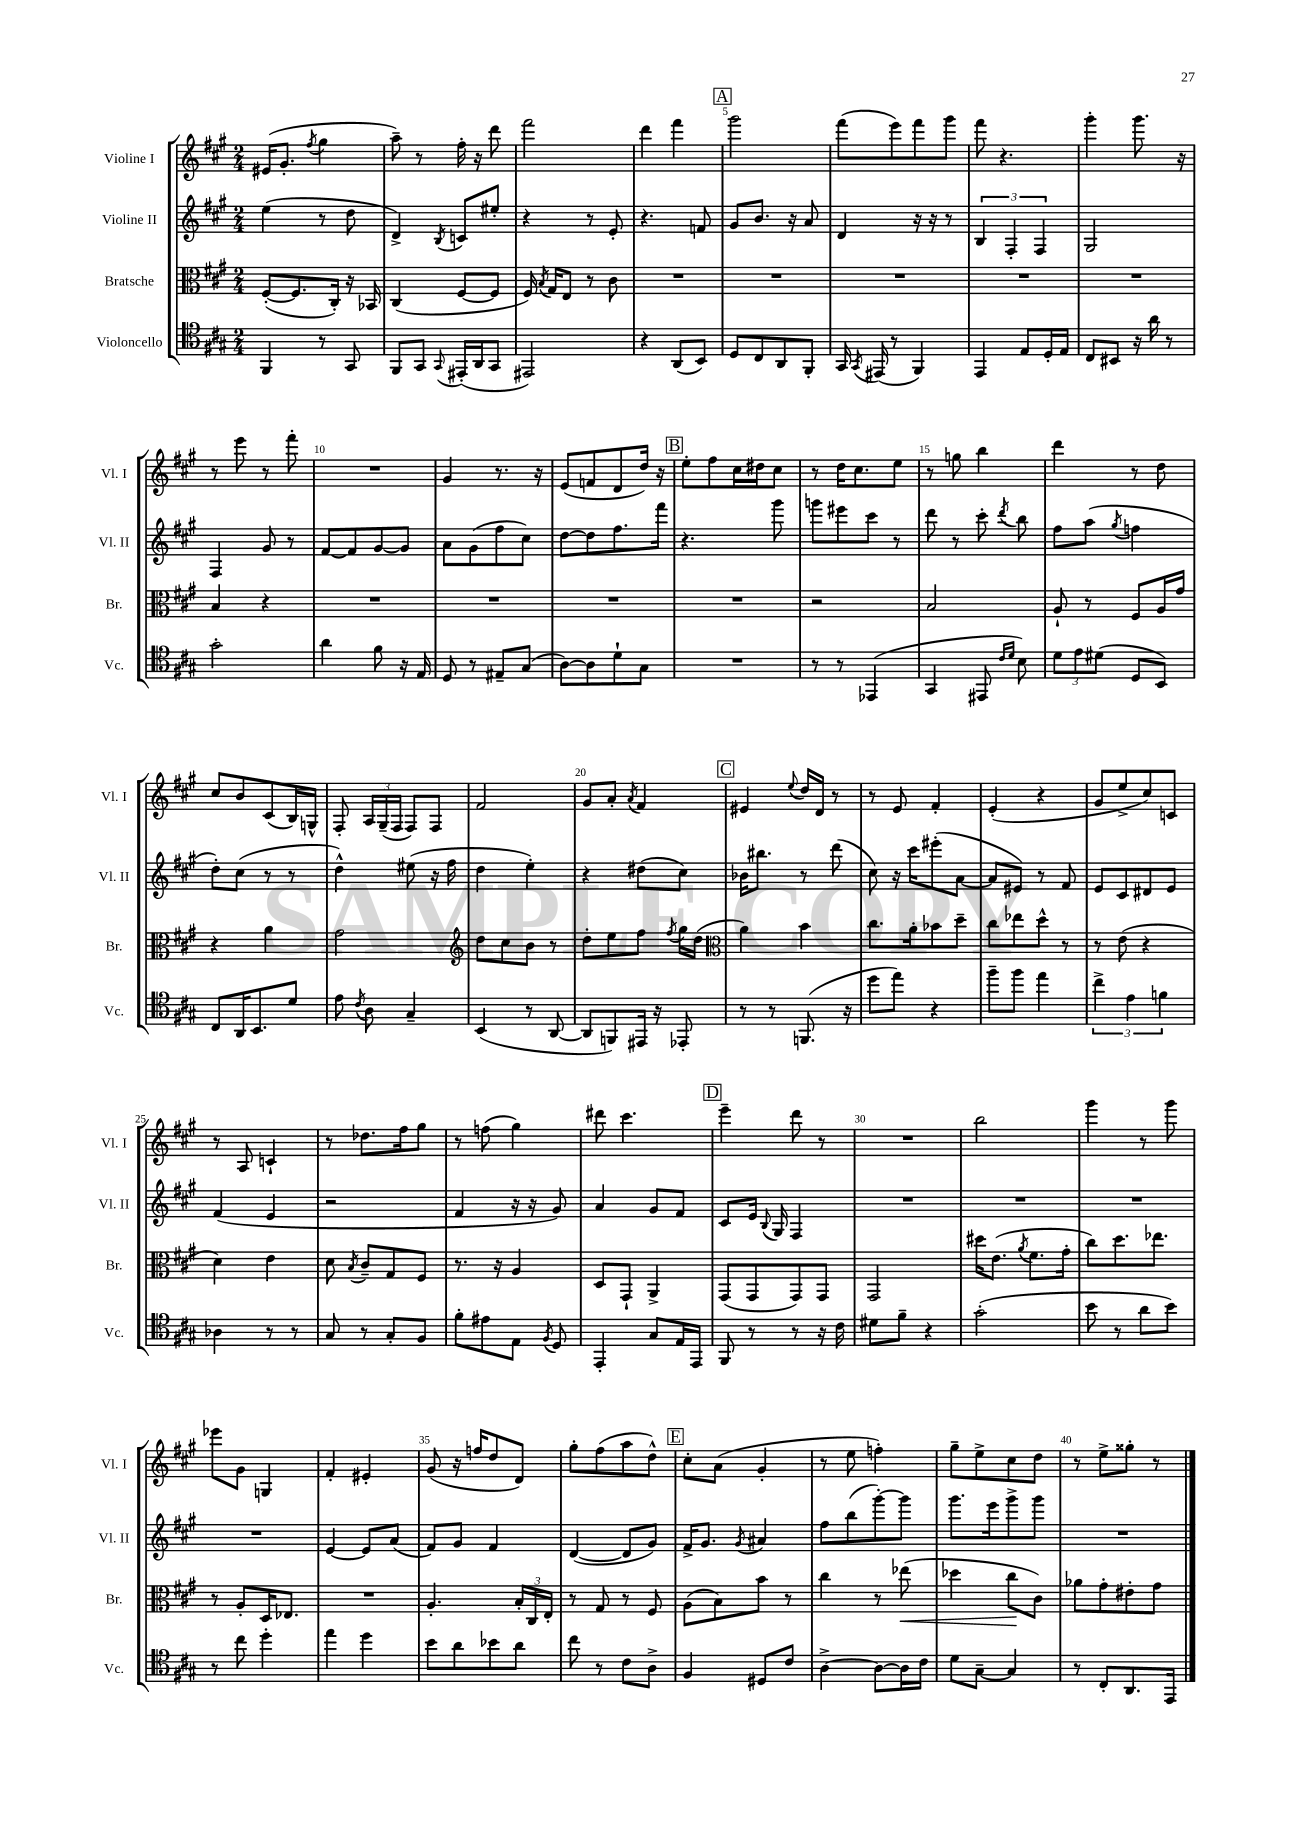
<<
\new StaffGroup <<
\new Staff = "s0" \with { instrumentName = "Violine I" shortInstrumentName = "Vl. I" } {
    \clef treble \key a \major \numericTimeSignature \time 2/4
    \autoBeamOff eis'16[( gis'8.]-. \acciaccatura { fis''8 } gis''4 |
    a''8--) r8 fis''16-. r16 d'''8 |
    fis'''2 |
    d'''4 fis'''4 |
    \mark \markup { \box "A" } gis'''2 |
    fis'''8[( e'''8) fis'''8 gis'''8] |
    fis'''8 r4. |
    gis'''4-. gis'''8. r16 |
    r8 e'''8 r8 fis'''8-. |
    R2 |
    gis'4 r8. r16 |
    e'8[( f'8 d'8 d''16]) r16 |
    \mark \markup { \box "B" } e''8[-. fis''8 cis''16 dis''16 cis''8] |
    r8 d''16[ cis''8. e''8] |
    r8 g''8 b''4 |
    d'''4 r8 d''8 |
    cis''8[ b'8 cis'8( b16) g16]-^ |
    fis8-. \tuplet 3/2 { a16[ gis16--( fis16] } fis8[) fis8] |
    fis'2 |
    gis'8[ a'8]-. \acciaccatura { a'8 } fis'4 |
    \mark \markup { \box "C" } eis'4 \appoggiatura { e''8 } d''16[ d'16] r8 |
    r8 e'8 fis'4-. |
    e'4-.( r4 |
    gis'8[ e''8-> cis''8) c'8] |
    r8 a8 c'4-! |
    r8 des''8.[ fis''16 gis''8] |
    r8 f''8( gis''4) |
    dis'''8 cis'''4. |
    \mark \markup { \box "D" } e'''4-- d'''8 r8 |
    R2 |
    b''2 |
    gis'''4 r8 gis'''8 |
    ees'''8[ gis'8] g4 |
    fis'4-. eis'4-. |
    gis'8( r16 f''16[ d''8 d'8]) |
    gis''8[-. fis''8( a''8 d''8]-^) |
    \mark \markup { \box "E" } cis''8[-. a'8]( gis'4-. |
    r8 e''8 f''4-.) |
    gis''8[-- e''8-> cis''8 d''8] |
    r8 e''8[-> gisis''8]-. r8 \bar "|." |
}
\new Staff = "s1" \with { instrumentName = "Violine II" shortInstrumentName = "Vl. II" } {
    \clef treble \key a \major \numericTimeSignature \time 2/4
    \autoBeamOff e''4( r8 d''8 |
    d'4->) \acciaccatura { b8 } c'8[ eis''8]-. |
    r4 r8 e'8-. |
    r4. f'8 |
    \mark \markup { \box "A" } gis'8[ b'8.] r16 a'8 |
    d'4 r16 r16 r8 |
    \tuplet 3/2 { b4 fis4-. fis4 } |
    gis2 |
    fis4 gis'8 r8 |
    fis'8[~ fis'8 gis'8~ gis'8] |
    a'8[ gis'8( fis''8 cis''8]) |
    d''8[~ d''8 fis''8. fis'''16] |
    \mark \markup { \box "B" } r4. gis'''8 |
    g'''8[ eis'''8 cis'''8] r8 |
    d'''8 r8 cis'''8-. \acciaccatura { d'''8 } b''8 |
    fis''8[ a''8]( \acciaccatura { gis''8 } f''4 |
    d''8[-.) cis''8]( r8 r8 |
    d''4-^) eis''8( r16 fis''16 |
    d''4 e''4-.) |
    r4 dis''8[( cis''8]) |
    \mark \markup { \box "C" } bes'16[ bis''8.] r8 d'''8( |
    cis''8) r16 cis'''16[ eis'''8-.( a'8]~ |
    a'8[ eis'8]) r8 fis'8 |
    e'8[ cis'8 dis'8 e'8] |
    fis'4( e'4 |
    r2 |
    fis'4 r16 r16 gis'8) |
    a'4 gis'8[ fis'8] |
    \mark \markup { \box "D" } cis'8[ e'16] \appoggiatura { b8 } gis16 fis4 |
    R2 |
    R2 |
    R2 |
    R2 |
    e'4~ e'8[ a'8]( |
    fis'8[) gis'8] fis'4 |
    d'4~( d'8[ gis'8]) |
    \mark \markup { \box "E" } fis'16[-> gis'8.] \acciaccatura { gis'8 } ais'4 |
    fis''8[ b''8( gis'''8~-.) gis'''8] |
    gis'''8.[ e'''16 gis'''8-> gis'''8] |
    R2 \bar "|." |
}
\new Staff = "s2" \with { instrumentName = "Bratsche" shortInstrumentName = "Br." } {
    \clef alto \key a \major \numericTimeSignature \time 2/4
    \autoBeamOff fis8[~-.( fis8. cis16]-.) r16 bes,16 |
    cis4( fis8[~ fis8] |
    fis16) \acciaccatura { b8 } gis16[ e8] r8 cis'8 |
    R2 |
    \mark \markup { \box "A" } R2 |
    R2 |
    R2 |
    R2 |
    b4 r4 |
    R2 |
    R2 |
    R2 |
    \mark \markup { \box "B" } R2 |
    r2 |
    b2 |
    a8-! r8 fis8[ a16 gis'16] |
    r4 a'4 |
    gis'2 |
    \clef treble d''8[ cis''8 b'8] r8 |
    d''8[-. e''8 fis''8] \acciaccatura { fis''8 } gis''16[ d''16]( |
    \mark \markup { \box "C" } \clef alto a'4) b'4 |
    cis''8.[ a'16-. bes'8 d''8]-- |
    cis''8[ ees''8 d''8]-^ r8 |
    r8 e'8( r4 |
    d'4) e'4 |
    d'8 \acciaccatura { b8 } cis'8[-- gis8 fis8] |
    r8. r16 a4 |
    d8[ gis,8]-! a,4-> |
    \mark \markup { \box "D" } gis,8[( gis,8 gis,8) gis,8] |
    gis,2 |
    dis''16[ e'8.]( \acciaccatura { a'8 } fis'8.[ gis'16]-. |
    cis''8[) d''8. ees''8.] |
    r8 a8[-. d16 ees8.] |
    R2 |
    a4.-. \tuplet 3/2 { b16[-. cis16 e16]-. } |
    r8 gis8 r8 fis8 |
    \mark \markup { \box "E" } a8[( b8) b'8] r8 |
    cis''4 r8 ees''8\<( |
    des''4 cis''8[\! cis'8]) |
    aes'8[ gis'8-. eis'8-. gis'8] \bar "|." |
}
\new Staff = "s3" \with { instrumentName = "Violoncello" shortInstrumentName = "Vc." } {
    \clef tenor \key a \major \numericTimeSignature \time 2/4
    \autoBeamOff fis,4 r8 gis,8 |
    fis,8[ gis,8] \appoggiatura { gis,8 } eis,16[-.( a,16 gis,8] |
    eis,2) |
    r4 a,8[( b,8]) |
    \mark \markup { \box "A" } d8[ cis8 a,8 fis,8]-. |
    gis,16 \acciaccatura { gis,8 } eis,16( r8 fis,4) |
    e,4 e8[ d16-. e16] |
    cis8[ bis,8] r16 a'16 r8 |
    gis'2-. |
    a'4 fis'8 r16 e16 |
    d8 r8 eis8[-- gis8]( |
    a8[~) a8 d'8-! gis8] |
    \mark \markup { \box "B" } R2 |
    r8 r8 ees,4( |
    gis,4 eis,8 \grace { cis'16[ d'16] } b8) |
    \tuplet 3/2 { d'8[ e'8 dis'8]( } d8[ b,8]) |
    cis8[ a,16 b,8. d'8] |
    e'8 \acciaccatura { cis'8 } a8 gis4-- |
    b,4( r8 a,8~ |
    a,8[ f,8) eis,16] r16 ees,8-. |
    \mark \markup { \box "C" } r8 r8 f,8.( r16 |
    d''8[ e''8]) r4 |
    fis''8[-- fis''8] e''4 |
    \tuplet 3/2 { cis''4-> e'4 f'4 } |
    aes4 r8 r8 |
    gis8 r8 gis8[-. fis8] |
    fis'8[-. eis'8 e8] \acciaccatura { fis8 } d8 |
    e,4-. gis8[ e16 e,16] |
    \mark \markup { \box "D" } fis,8 r8 r8 r16 cis'16 |
    dis'8[ fis'8]-- r4 |
    gis'2-.( |
    b'8 r8 a'8[ b'8]) |
    r8 cis''8 d''4-. |
    e''4 d''4 |
    b'8[ a'8 bes'8 a'8] |
    cis''8 r8 cis'8[ a8]-> |
    \mark \markup { \box "E" } fis4 dis8[ cis'8] |
    a4~-> a8[~ a16 cis'16] |
    d'8[ gis8]~-- gis4 |
    r8 cis8[-. a,8. e,16] \bar "|." |
}
>>
>>
\layout { \context { \Score \override BarNumber.break-visibility = ##(#f #t #t) barNumberVisibility = #(every-nth-bar-number-visible 5) } }
